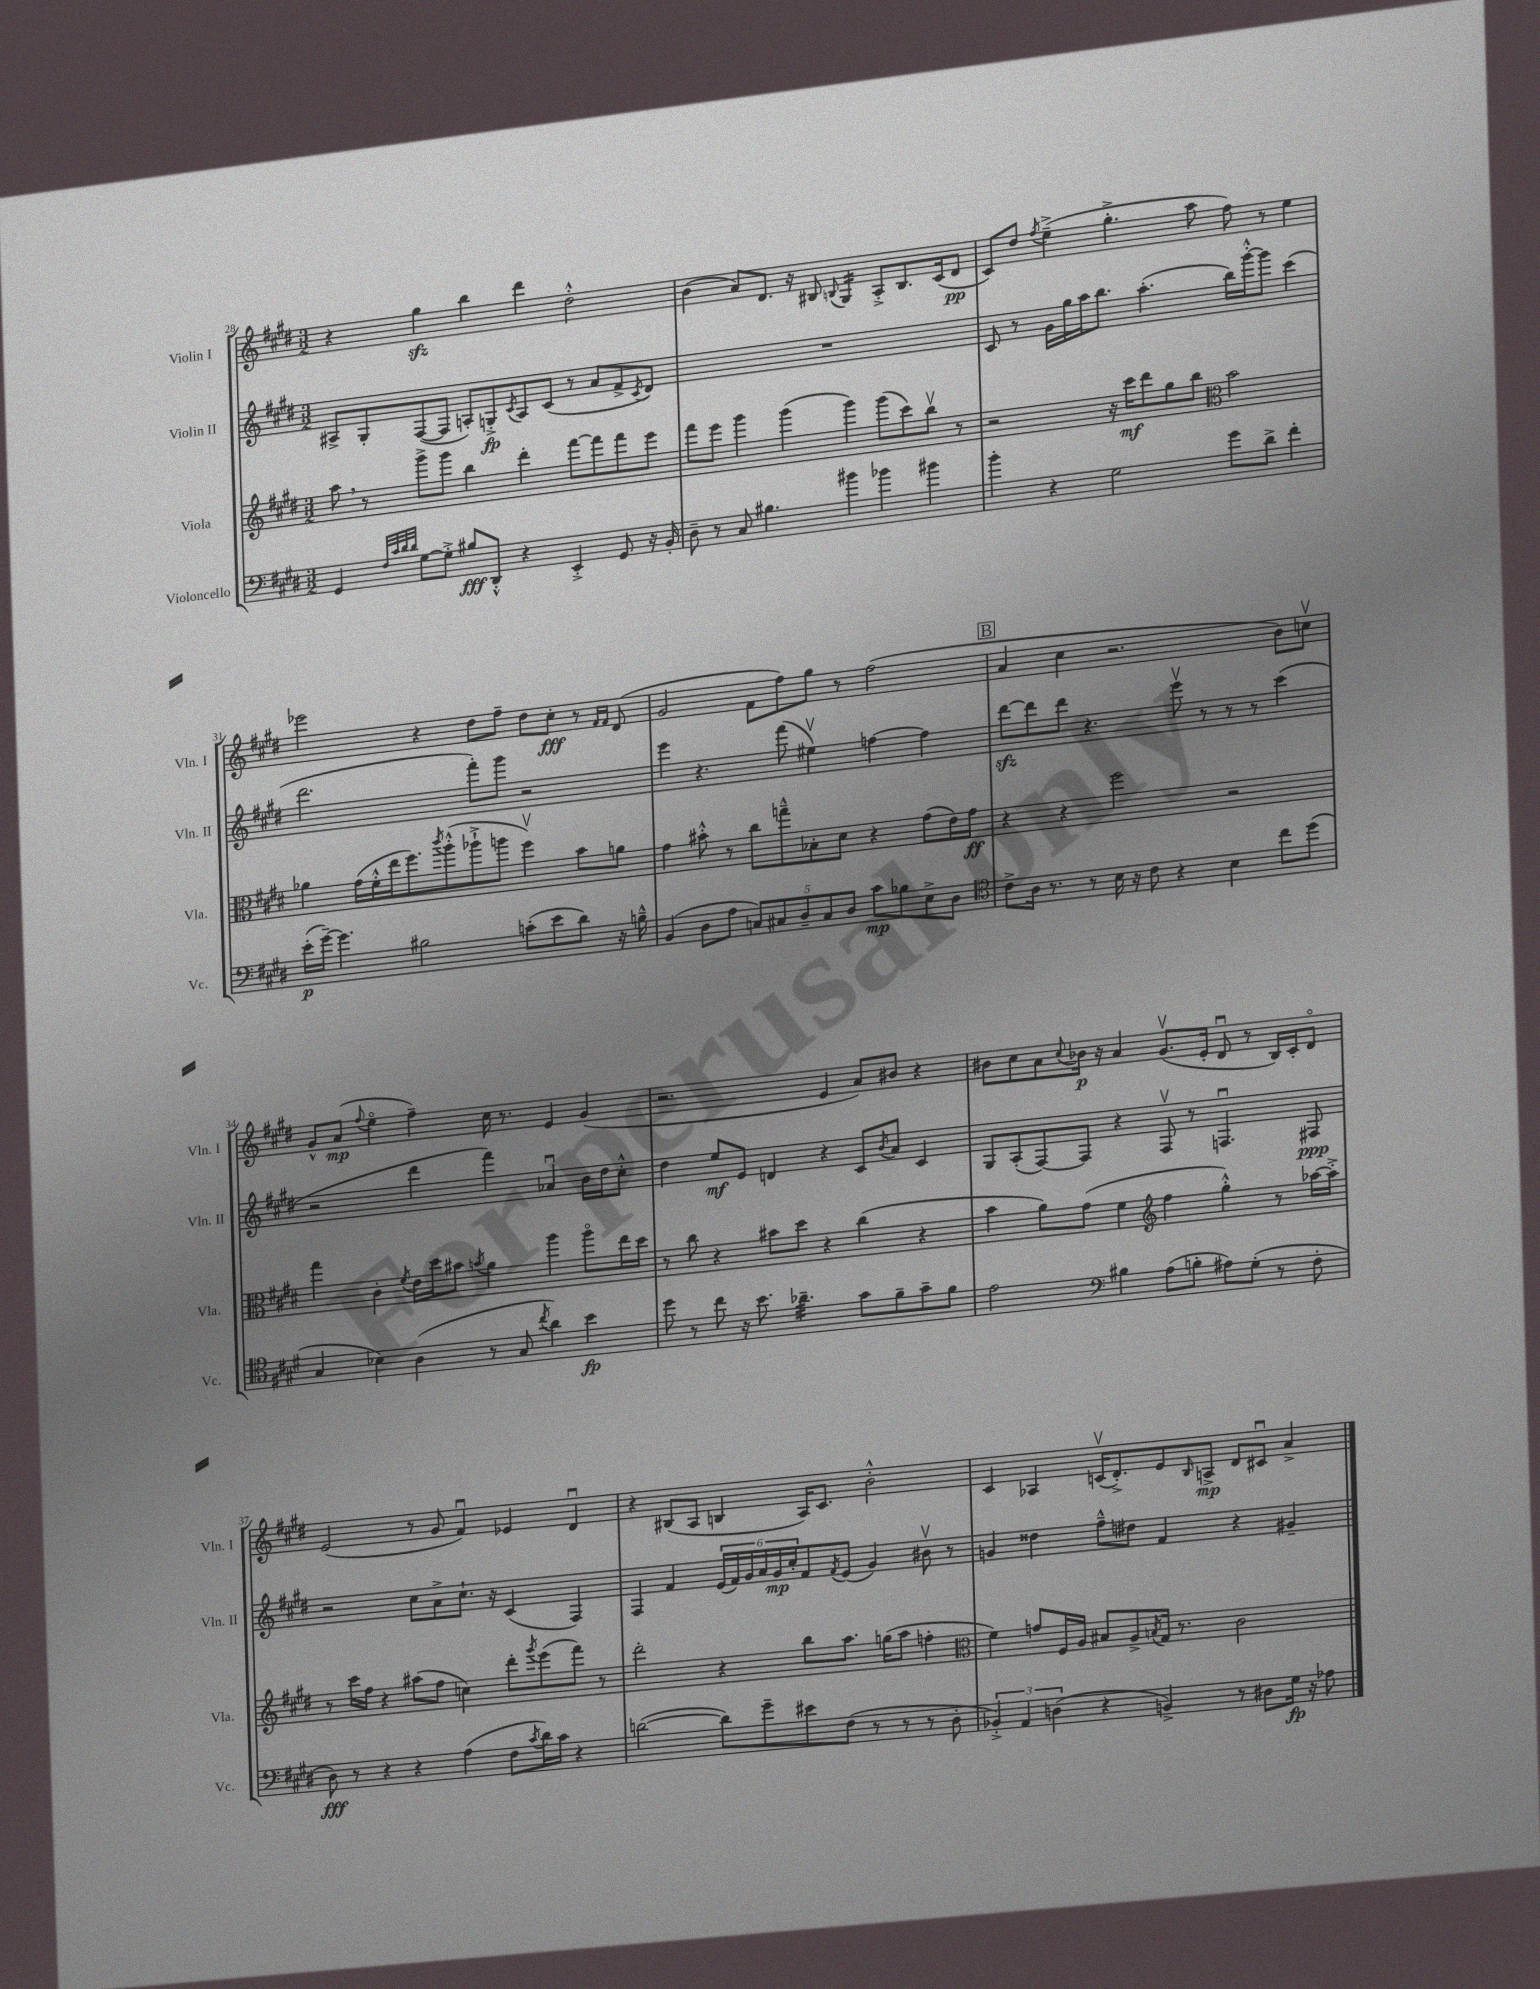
<<
\new StaffGroup <<
\new Staff = "s0" \with { instrumentName = "Violin I" shortInstrumentName = "Vln. I" } {
    \clef treble \key e \major \numericTimeSignature \time 3/2
    r4 gis''4\sfz b''4 dis'''4 dis''2-.-^ |
    b'4( a'8) dis'8. r16 bis8 \appoggiatura { b8 } gis4:16 a8-.-> b8. cis'16( dis'8\pp |
    cis'8) dis''8 \acciaccatura { fis''8 } e''4--->( gis''4.-.-> a''8 fis''8) r8 e''4 |
    ees'''2 r4 dis''8 fis''8-- dis''8 cis''8-.\fff r8 \grace { fis'16 fis'16 } dis'8( |
    gis'2 fis'8 fis''8) gis''8 r8 fis''2( |
    \mark \markup { \box "B" } a'4 cis''4 r2. b'8) c''8\upbow |
    gis'8-^ a'8\mp( \appoggiatura { fis''8 } e''4\flageolet fis''4--) cis''16 r8. e'4 gis'4( |
    r2. e'4 a'8) bis'8 r4 |
    bis'8 cis''8 a'8 \appoggiatura { cis''8 } bes'16\p r16 a'4 gis'8.\upbow( e'16-. dis'8\downbow r8 b16) cis'16-. dis'8\flageolet |
    e'2( r8 gis'8 fis'4\downbow) ees'4 dis'4\downbow |
    r4 bis8( a8 b4 a16) cis'8. b'2-.-^ |
    cis'4 aes4 c'16\upbow( dis'8.-.->) e'8 \grace { b16 } a8->\mp dis'8 cis'8\downbow a'4-> \bar "|." |
}
\new Staff = "s1" \with { instrumentName = "Violin II" shortInstrumentName = "Vln. II" } {
    \clef treble \key e \major \numericTimeSignature \time 3/2
    ais8-> gis8-. fis8~( fis8 a8-.) g8-.->\fp \acciaccatura { cis'8 } a8 cis'8( r8 a'8 fis'8-> \acciaccatura { cis'8 } dis'8) |
    R1. |
    cis'8 r8 gis'16 gis''16 a''16 b''8. a''4.-.( b''16) gis'''16~-.-^ gis'''8 cis'''4( |
    dis'''2. fis'''8-.) gis'''8 r2 |
    e'''4 r4. fis'''8( eis''4\upbow) f''4~ f''4 |
    \mark \markup { \box "B" } dis'''8~\sfz dis'''8 dis'''8 r4. e'''8\upbow r8 r8 r8 cis'''4( |
    r2 dis'''4 fis'''4) aes'4\downbow b'16 dis''16 cis''8-.-^ |
    dis''4 e''8\mf e'8 d'4 r4 cis'8 \acciaccatura { b'8 } a'8 cis'4 |
    gis8 a8-.( fis8~) fis8 r4 fis8\upbow r8 f4.\downbow fis8\ppp |
    r2 cis''8 a'8-> cis''8.-! r16 cis'4( fis4) |
    fis4 fis'4 \tuplet 6/4 { e'16( fis'16) gis'16 a'16 gis'16\mp cis''16-. } fis'8 \acciaccatura { fis'8 } e'8( gis'4) bis'8\upbow r8 |
    g'4 disis''4 fis''8---^ dis''8 fis'4 r4 gis'4-- \bar "|." |
}
\new Staff = "s2" \with { instrumentName = "Viola" shortInstrumentName = "Vla." } {
    \clef treble \key e \major \numericTimeSignature \time 3/2
    a''8 \breathe r8 gis'''8-> gis'''8 b''4 dis'''4-. fis'''8~ fis'''8 fis'''8 e'''8 |
    fis'''8 e'''8 gis'''4 gis'''4( gis'''4) gis'''8( cis'''8) b''8\upbow r8 |
    r2 r16 cis'''16\mf dis'''8 gis''8 b''8 \clef alto b'2 |
    aes'4 gis'16( fis'16-.-^ e''16 fis''8.) \acciaccatura { cis'''8 } a''8-.-^( aes''8-!-> a''8 fis''4\upbow) b'8 a'8 |
    gis'4 bis'8-.-^ r8 cis''8 g''8---^ bes8-. dis'8 r4 gis'8( e'16) gis'16\ff |
    \mark \markup { \box "B" } r4 r4 fis''2 r2 |
    gis''4 cis'4-. \acciaccatura { fis'8 } e'16 dis''16 bis'8 \acciaccatura { b'8 } a'4 a''4 a''8\flageolet e''16 dis''16 |
    r8 cis''8 r4 bis'8 dis''8 r4 cis''4( r4 |
    b'4 a'8) gis'8( fis'4 \clef treble fis''4 gis''4-.-^) r8 aes''16~ aes''16-.-> |
    r8 cis'''16 fis''16 r4 ais''8( fis''8 c''4) dis'''8-. \acciaccatura { gis'''8 } e'''8( fis'''8) r8 |
    dis'''2-. r4 b''8 a''8. g''16( a''8 f''4-. |
    \clef alto fis'4) g'8 fis16 a16 bis8 a8-> \acciaccatura { b8 } gis16 r8. cis'2 \bar "|." |
}
\new Staff = "s3" \with { instrumentName = "Violoncello" shortInstrumentName = "Vc." } {
    \clef bass \key e \major \numericTimeSignature \time 3/2
    gis,4 \grace { fis32 cis'32 dis'32 dis'32 } gis8~ gis8-.-> bis8\fff dis,8-.-^ r4 e,4-.-> gis,8 r16 b,16-. |
    dis8-- r8 cis8 bis4. bis'4 bes'4 bis'4 |
    b'4-. r4 gis2 gis'8 dis'8-> fis'4-. |
    e'16-.\p( gis'16~--) gis'4. bis2 c'8-.( e'8 dis'8) r16 b16---^ |
    b,4( dis8 a8 \tuplet 5/4 { c8) cis8 dis8-- cis8 dis8 } cis'8\mp bes8 e8-> dis8 |
    \mark \markup { \box "B" } \clef tenor cis'8-> a16 r8. r8 b16 r16 cis'8 r4 b4 cis''8 dis''8( |
    gis4 bes4) a4( r8 gis8 \acciaccatura { cis''8 } a'4) b'4\fp |
    dis''8 r8 cis''8 r16 b'8. aes'4.:32-- gis'8 fis'8-- gis'8-- fis'8 |
    e'2 \clef bass bis4 a8( b8-. ais8) gis8-.( r8 fis8-. |
    dis8\fff) r8 r4 r4 a4( fis8 \acciaccatura { cis'8 } dis'16) cis'16 r4 |
    d'2~( d'8) gis'8-- eis'8 fis8( r8 r8 r8 dis8-. |
    \tuplet 3/2 { bes,4-.->) a,4 d4( } r4 b,4->) r8 dis8 gis16\fp r16 aes8 \bar "|." |
}
>>
>>
\layout { \context { \Score currentBarNumber = #28 } }
